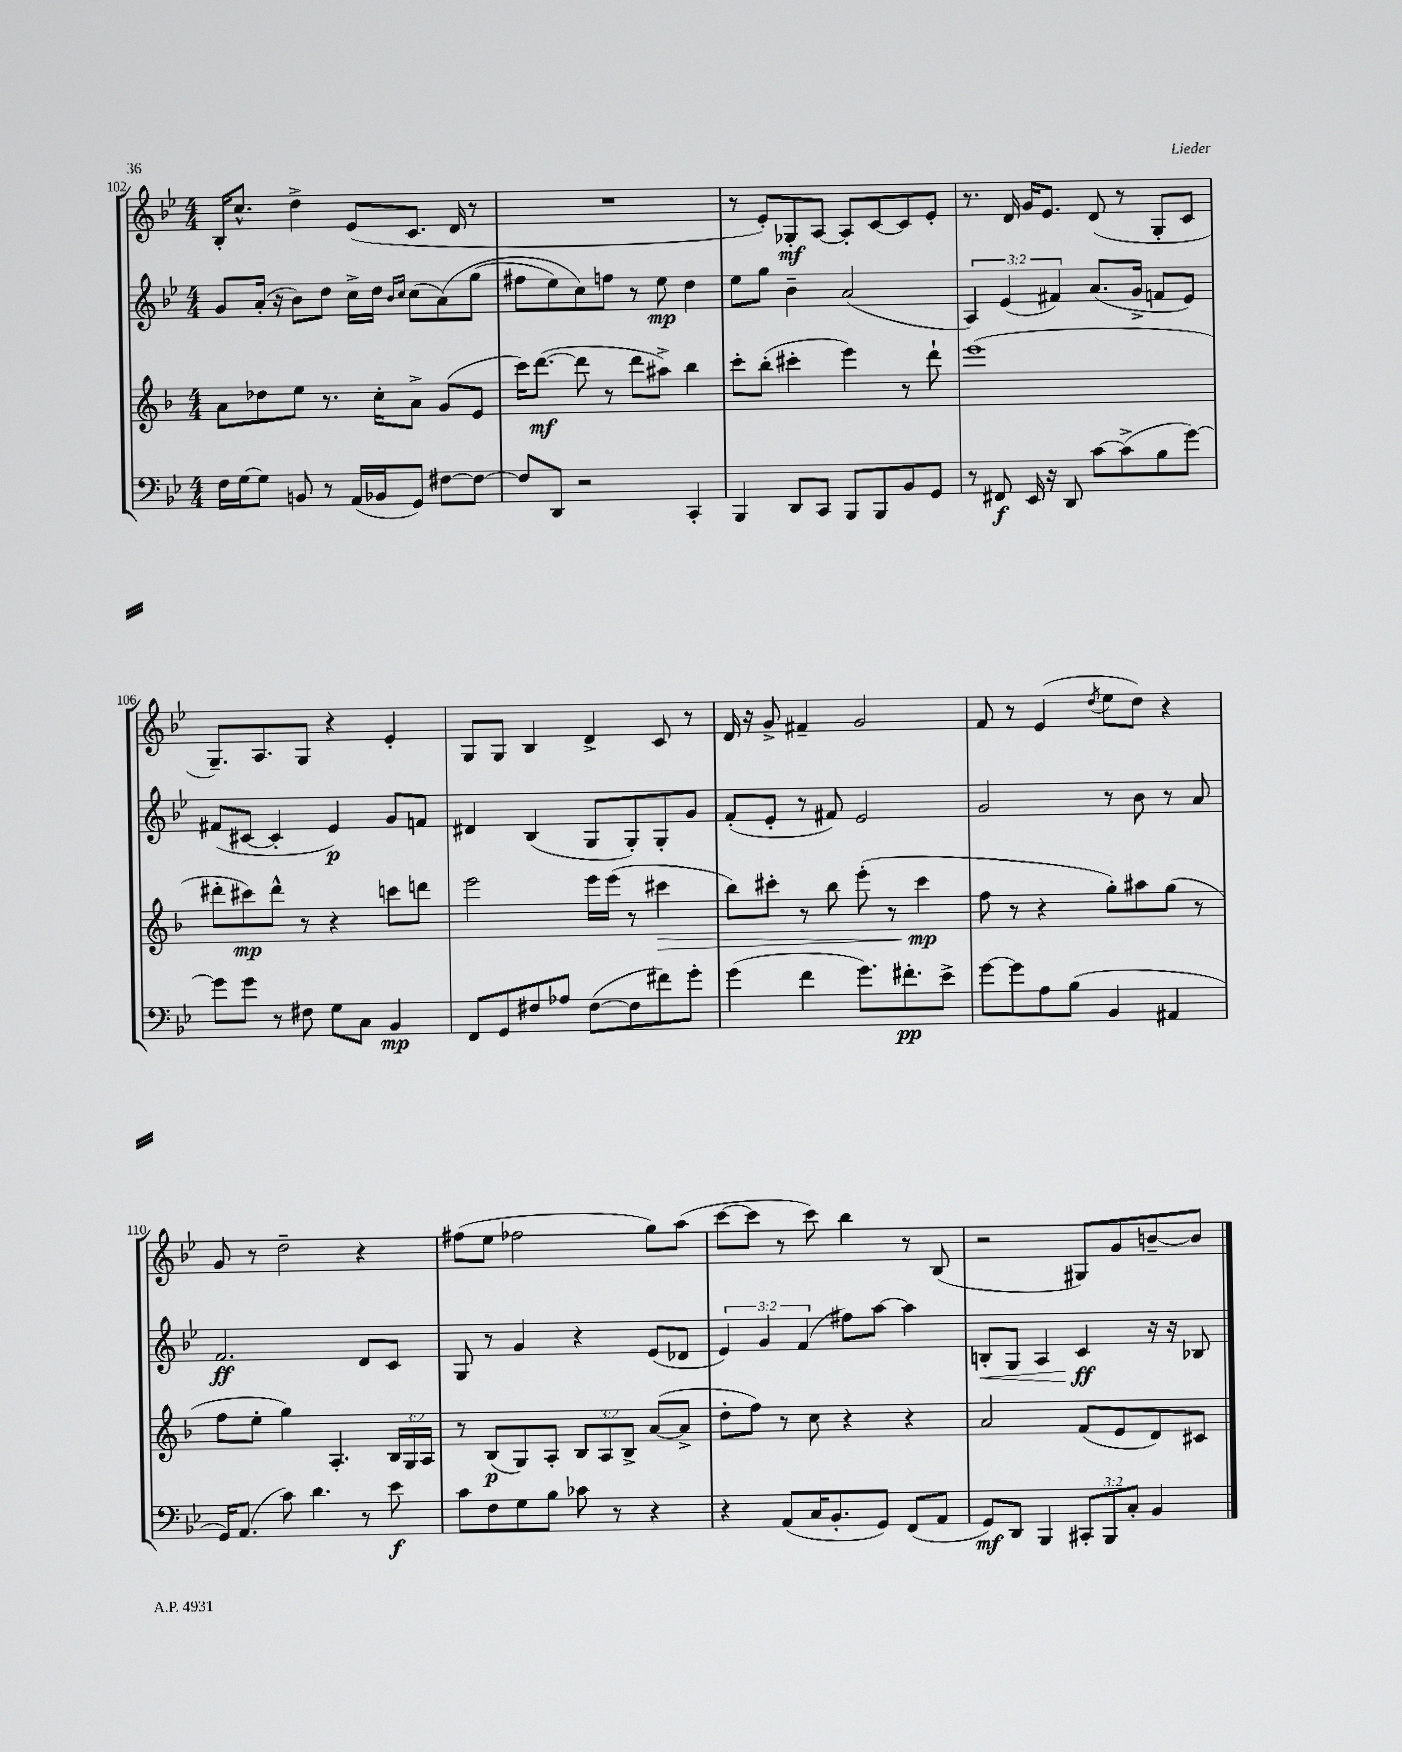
<<
\new StaffGroup <<
\new Staff = "s0" {
    \clef treble \key bes \major \numericTimeSignature \time 4/4
    bes16-. c''8.-^ d''4-> ees'8( c'8. d'16 r8 |
    R1 |
    r8 ees'8-.) ges8-.\mf a8~ a8-. c'8~ c'8 ees'8-. |
    r8. d'16 g'16 ees'8. d'8( r8 g8-. c'8 |
    g8.--) a8. g8 r4 ees'4-. |
    g8 g8 bes4 d'4-> c'8 r8 |
    d'16 r16 g'8-> fis'4-- g'2 |
    f'8 r8 ees'4( \acciaccatura { d''8 } ees''8 d''8) r4 |
    g'8 r8 d''2-- r4 |
    fis''8( ees''8 fes''2 g''8) a''8( |
    c'''8~ c'''8 r8 c'''8) bes''4 r8 bes8( |
    r2 gis8) g'8 b'8~-- b'8 \bar "|." |
}
\new Staff = "s1" {
    \clef treble \key bes \major \numericTimeSignature \time 4/4 \override Staff.TupletNumber.text = #tuplet-number::calc-fraction-text
    g'8 a'16-.( r16 bes'8) d''8 c''16-> d''16 \grace { bes'16 c''16 } c''8( a'8)\( g''8( |
    fis''8 ees''8) c''8\) f''8 r8 ees''8\mp d''4 |
    ees''8 g''8 bes'4-- a'2( |
    \tuplet 3/2 { a4) ees'4( fis'4) } a'8.( g'16-> f'8 ees'8) |
    fis'8( cis'8~ cis'4-. ees'4\p) g'8 f'8 |
    dis'4 bes4( g8 g8-.) g8-. g'8 |
    f'8-.( ees'8-. r8 fis'8) ees'2 |
    g'2 r8 bes'8 r8 a'8 |
    f'2.\ff d'8 c'8 |
    g8 r8 g'4 r4 ees'8( des'8 |
    \tuplet 3/2 { ees'4) g'4 f'4( } fis''8) a''8~ a''4 |
    b8-.\< g8 a4 c'4\ff\! r16 r16 bes8 \bar "|." |
}
\new Staff = "s2" {
    \clef treble \key f \major \numericTimeSignature \time 4/4 \override Staff.TupletNumber.text = #tuplet-number::calc-fraction-text
    a'8 des''8 e''8 r8. c''16-. a'8-> g'8( e'8 |
    c'''16) d'''8.~\mf( d'''8 r8 d'''8 ais''8->) bes''4 |
    c'''8-. bes''8-.( cis'''4-. e'''4) r8 d'''8-! |
    e'''1( |
    dis'''8-. cis'''8\mp) dis'''8-^ r8 r4 c'''8 d'''8 |
    e'''2 e'''16 e'''16( r8 cis'''4\> |
    bes''8) cis'''8-. r8 bes''8 e'''8-.( r8 cis'''4\mp\! |
    f''8 r8 r4 g''8-.) ais''8 g''8( r8 |
    f''8 e''8-. g''4) a4.-. \tuplet 3/2 { bes16 g16 a16 } |
    r8 bes8\p( g8) a8-. \tuplet 3/2 { bes8 a8 bes8-> } a'8~( a'8-> |
    d''8-. f''8) r8 c''8 r4 r4 |
    a'2 f'8( e'8 d'8) cis'8 \bar "|." |
}
\new Staff = "s3" {
    \clef bass \key bes \major \numericTimeSignature \time 4/4 \override Staff.TupletNumber.text = #tuplet-number::calc-fraction-text
    f16 g16~ g8 b,8 r8 a,16( bes,16 g,8) fis8~ fis8~ |
    fis8 d,8 r2 c,4-. |
    bes,,4 d,8 c,8 bes,,8 bes,,8 bes,8 g,8 |
    r8 fis,8\f ees,16 r16 d,8 c'8~ c'8->( bes8 g'8~) |
    g'8 g'8 r8 fis8 g8 c8 bes,4\mp |
    f,8 g,8 fis8 aes8 fis8~( fis8 fis'8) g'8-. |
    g'4( f'4 g'8.) fis'8.-.\pp ees'8-> |
    g'8~ g'8 a8 bes8( bes,4 ais,4 |
    g,16) a,8.( c'8) d'4. r8 ees'8\f |
    c'8 f8 g8 bes8 ces'8 r8 r4 |
    r4 a,8( c16 bes,8.-. g,8) f,8( a,8 |
    g,8\mf) d,8 bes,,4 \tuplet 3/2 { cis,8-. bes,,8 c8-. } bes,4 \bar "|." |
}
>>
>>
\layout { \context { \Score currentBarNumber = #102 } }
